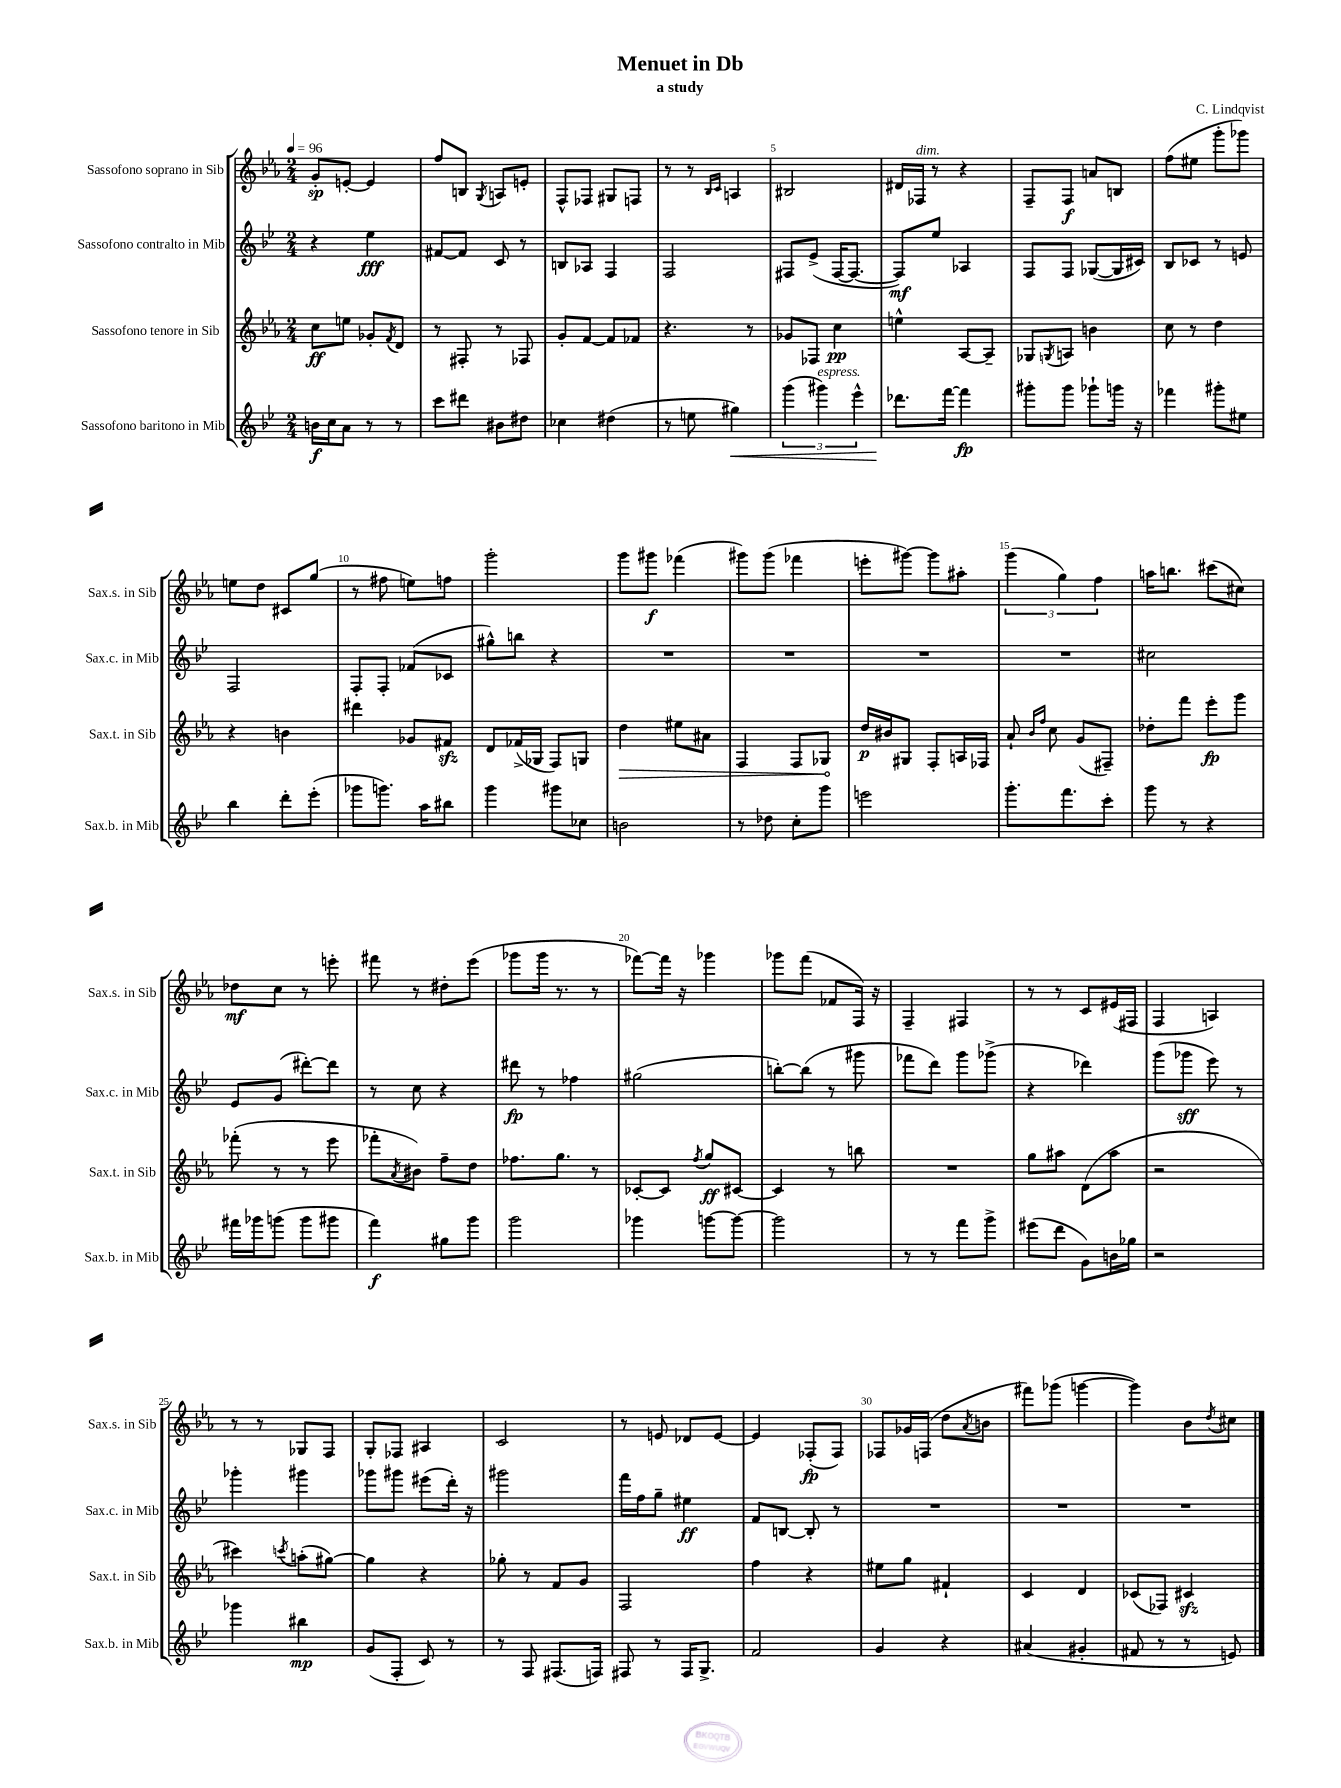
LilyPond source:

\header { title = "Menuet in Db" composer = "C. Lindqvist" subtitle = "a study" }
<<
\new StaffGroup <<
\new Staff = "s0" \with { instrumentName = "Sassofono soprano in Sib" shortInstrumentName = "Sax.s. in Sib" } {
    \clef treble \key ees \major \numericTimeSignature \time 2/4 \tempo 4 = 96
    g'8-.\sp e'8~-. e'4 |
    f''8 b8 \acciaccatura { g8 } a8 e'8-. |
    f8-^ fes8 gis8 f8 |
    r8 r8 \grace { bes16 c'16 } a4 |
    bis2 |
    dis'16 fes16^\markup { \italic "dim." } r8 r4 |
    f8-- f8\f a'8 b8 |
    f''8( eis''8 g'''8-. ges'''8) |
    e''8 d''8 cis'8 g''8( |
    r8 fis''8 e''8) f''8 |
    g'''2-. |
    g'''8 gis'''8\f fes'''4( |
    gis'''8) gis'''8( fes'''4 |
    e'''8-. gis'''8~) gis'''8 ais''8-. |
    \tuplet 3/2 { g'''4( g''4) f''4 } |
    a''16 b''8. cis'''8( cis''8) |
    des''8\mf c''8 r8 e'''8-. |
    fis'''8 r8 dis''8-. ees'''8( |
    ges'''8 ges'''16 r8. r8 |
    fes'''8~) fes'''16 r16 ges'''4 |
    ges'''8 f'''8( fes'8 f16) r16 |
    f4-- fis4 |
    r8 r8 c'8 eis'16( fis16 |
    f4 a4) |
    r8 r8 ges8 f8 |
    g8-. fes8 ais4 |
    c'2 |
    r8 e'8 des'8 e'8~ |
    e'4 fes8-.\fp( fes8) |
    fes8 ges'16 f16( d''8 \acciaccatura { aes'8 } b'8 |
    fis'''8) ges'''8( g'''4~ |
    g'''4) bes'8 \acciaccatura { d''8 } cis''8 \bar "|." |
}
\new Staff = "s1" \with { instrumentName = "Sassofono contralto in Mib" shortInstrumentName = "Sax.c. in Mib" } {
    \clef treble \key bes \major \numericTimeSignature \time 2/4
    r4 ees''4\fff |
    fis'8~ fis'8 c'8 r8 |
    b8 aes8 f4 |
    f2 |
    fis8 ees'8->( fis16~ fis8.~ |
    fis8\mf) ees''8 aes4 |
    f8 f8 ges8~( ges16 cis'16) |
    bes8 ces'8 r8 e'8 |
    f2 |
    f8-. f8-. fes'8( ces'8 |
    gis''8-^) b''8 r4 |
    R2 |
    R2 |
    R2 |
    R2 |
    cis''2 |
    ees'8 g'8( dis'''8~-.) dis'''8 |
    r8 c''8 r4 |
    dis'''8\fp r8 fes''4 |
    gis''2( |
    b''8~-.) b''8( r8 gis'''8 |
    fes'''8 d'''8) g'''8 ges'''8->( |
    r4 des'''4) |
    g'''8( ges'''8\sff ees'''8) r8 |
    ges'''4-. gis'''4 |
    ges'''8 gis'''8 eis'''8( d'''16-.) r16 |
    gis'''2 |
    f'''16 f''16 g''8-- eis''4\ff |
    f'8 b8~ b8-. r8 |
    R2 |
    R2 |
    R2 \bar "|." |
}
\new Staff = "s2" \with { instrumentName = "Sassofono tenore in Sib" shortInstrumentName = "Sax.t. in Sib" } {
    \clef treble \key ees \major \numericTimeSignature \time 2/4
    c''8\ff e''8 ges'8-. \acciaccatura { f'8 } d'8 |
    r8 fis8-. r8 fes8 |
    g'8-. f'8~ f'8 fes'8 |
    r4. r8 |
    ges'8 fes8 c''4\pp |
    e''4-^ aes8~ aes8-- |
    ges8 \acciaccatura { g8 } a8 b'4 |
    c''8 r8 d''4 |
    r4 b'4 |
    dis'''4 ges'8 fis'8\sfz |
    d'8 fes'16->( ges16 f8) g8 |
    \once \override Hairpin.circled-tip = ##t d''4\> eis''8 ais'8 |
    f4 f8 ges8\! |
    d''16\p bis'16 gis8 f8-. a16 fes16 |
    aes'8-! \grace { bes'16 f''16 } c''8 g'8( fis8--) |
    des''8-. f'''8 ees'''8-.\fp g'''8 |
    fes'''8-.( r8 r8 ees'''8 |
    fes'''8-. \acciaccatura { aes'8 } bis'8) f''8-- d''8 |
    fes''8. g''8. r8 |
    ces'8~-. ces'8 \acciaccatura { f''8 } g''8\ff cis'8~ |
    cis'4 r8 b''8 |
    R2 |
    g''8 ais''8 d'8( ais''8 |
    r2 |
    cis'''4) \acciaccatura { c'''8 } a''8-.( gis''8~) |
    gis''4 r4 |
    ges''8-. r8 f'8 g'8 |
    f2 |
    f''4 r4 |
    eis''8 g''8 fis'4-! |
    c'4 d'4 |
    ces'8( fes8) cis'4\sfz \bar "|." |
}
\new Staff = "s3" \with { instrumentName = "Sassofono baritono in Mib" shortInstrumentName = "Sax.b. in Mib" } {
    \clef treble \key bes \major \numericTimeSignature \time 2/4
    b'16\f c''16 a'8 r8 r8 |
    c'''8 dis'''8 bis'8 dis''8 |
    ces''4 dis''4( |
    r8 e''8 gis''4\<) |
    \tuplet 3/2 { g'''4( gis'''4^\markup { \italic "espress." }) ees'''4-^ } |
    des'''8.\! f'''16~ f'''4\fp |
    gis'''8-. gis'''8 ges'''8-! g'''16 r16 |
    fes'''4 gis'''8-. eis''8 |
    bes''4 d'''8-. ees'''8-.( |
    ges'''8 g'''8.) a''16 bis''8 |
    g'''4 gis'''8 ces''8 |
    b'2 |
    r8 des''8 c''8-. g'''8 |
    e'''2 |
    g'''8.-. f'''8. c'''8-. |
    g'''8 r8 r4 |
    fis'''16 ges'''16 g'''8( g'''8 gis'''8 |
    f'''4\f) gis''8 g'''8 |
    g'''2 |
    ges'''4 g'''8~ g'''8~ |
    g'''2 |
    r8 r8 f'''8 g'''8-> |
    eis'''8( d'''8 g'8) b'16 ges''16 |
    r2 |
    ges'''4 bis''4\mp |
    g'8( f8-. c'8) r8 |
    r8 f8 fis8.( f16) |
    fis8 r8 fis16 g8.-> |
    f'2 |
    g'4 r4 |
    ais'4( gis'4-. |
    fis'8 r8 r8 e'8) \bar "|." |
}
>>
>>
\layout { \context { \Score \override BarNumber.break-visibility = ##(#f #t #t) barNumberVisibility = #(every-nth-bar-number-visible 5) } }
